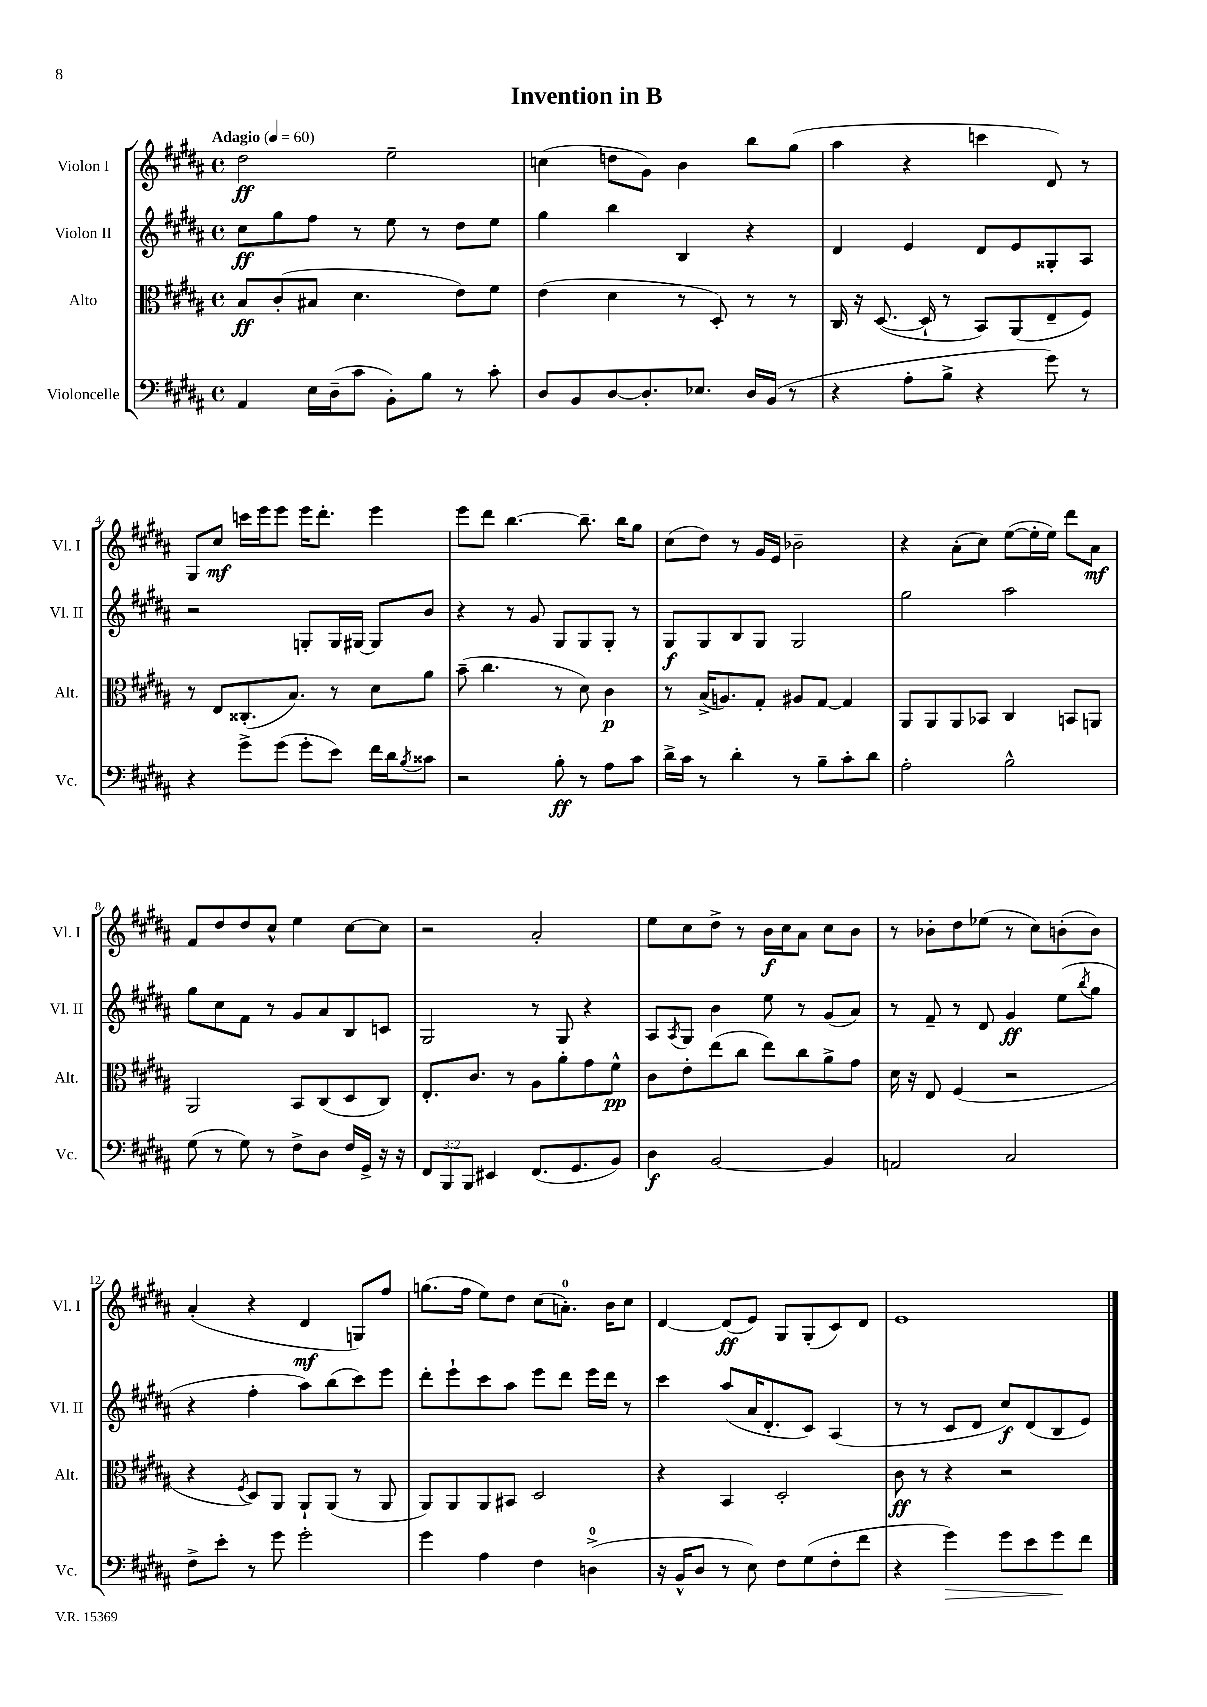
\header { title = "Invention in B" }
<<
\new StaffGroup <<
\new Staff = "s0" \with { instrumentName = "Violon I" shortInstrumentName = "Vl. I" } {
    \clef treble \key b \major \defaultTimeSignature \time 4/4 \tempo "Adagio" 4 = 60
    dis''2\ff e''2-- |
    c''4( d''8 gis'8) b'4 b''8 gis''8( |
    ais''4 r4 c'''4 dis'8) r8 |
    gis8 cis''8\mf c'''16 e'''16 e'''8 e'''16 dis'''8.-. e'''4 |
    e'''8 dis'''8 b''4.~ b''8.-- b''16 gis''8 |
    cis''8( dis''8) r8 gis'16 e'16 bes'2-- |
    r4 ais'8-.( cis''8) e''8~( e''16-. e''16) dis'''8 ais'8\mf |
    fis'8 dis''8 dis''8 cis''8-^ e''4 cis''8~ cis''8 |
    r2 ais'2-. |
    e''8 cis''8 dis''8-> r8 b'16\f cis''16 ais'8 cis''8 b'8 |
    r8 bes'8-. dis''8 ees''8( r8 cis''8) b'8-.( b'8) |
    ais'4-.( r4 dis'4\mf g8) fis''8 |
    g''8.( fis''16 e''8) dis''8 cis''8( a'8.-0-.) b'16 cis''8 |
    dis'4~ dis'8\ff( e'8) gis8 gis8-.( cis'8) dis'8 |
    e'1 \bar "|." |
}
\new Staff = "s1" \with { instrumentName = "Violon II" shortInstrumentName = "Vl. II" } {
    \clef treble \key b \major \defaultTimeSignature \time 4/4
    cis''8\ff gis''8 fis''8 r8 e''8 r8 dis''8 e''8 |
    gis''4 b''4 b4 r4 |
    dis'4 e'4 dis'8 e'8 gisis8-. ais8 |
    r2 g8-. g16 gis16~ gis8 b'8 |
    r4 r8 gis'8 gis8 gis8 gis8-. r8 |
    gis8\f gis8 b8 gis8 gis2 |
    gis''2 ais''2 |
    gis''8 cis''8 fis'8 r8 gis'8 ais'8 b8 c'8 |
    gis2 r8 gis8 r4 |
    ais8 \acciaccatura { ais8 } gis8 b'4 e''8 r8 gis'8( ais'8) |
    r8 fis'8-- r8 dis'8 gis'4\ff e''8( \acciaccatura { b''8 } gis''8 |
    r4 fis''4-. ais''8) b''8( cis'''8) e'''8 |
    dis'''8-. e'''8-! cis'''8 ais''8 e'''8 dis'''8 e'''16 dis'''16 r8 |
    cis'''4 ais''8( ais'16 dis'8.-. cis'8) ais4( |
    r8 r8 cis'8 dis'8 cis''8\f) dis'8( b8 e'8) \bar "|." |
}
\new Staff = "s2" \with { instrumentName = "Alto" shortInstrumentName = "Alt." } {
    \clef alto \key b \major \defaultTimeSignature \time 4/4
    b8\ff cis'8-.( bis8 dis'4. e'8) fis'8 |
    e'4( dis'4 r8 dis8-.) r8 r8 |
    cis16 r16 dis8.~( dis16-! r8 b,8) ais,8( e8-- fis8) |
    r8 e8 cisis8.-.( b8.) r8 dis'8 ais'8 |
    b'8--( cis''4. r8 dis'8) cis'4\p |
    r8 b16->( a8.) gis8-. ais8 gis8~ gis4 |
    ais,8 ais,8 ais,8 bes,8 cis4 b,8 a,8 |
    ais,2 b,8 cis8( dis8 cis8) |
    e8.-. cis'8. r8 ais8 ais'8-. gis'8 fis'8-^\pp |
    cis'8 e'8-. e''8( cis''8 e''8) cis''8 ais'8-> gis'8 |
    dis'16 r16 e8 fis4( r2 |
    r4 \acciaccatura { fis8 } dis8) ais,8 ais,8-! ais,8( r8 ais,8 |
    ais,8) ais,8 ais,8 bis,8 dis2 |
    r4 b,4 dis2-. |
    cis'8\ff r8 r4 r2 \bar "|." |
}
\new Staff = "s3" \with { instrumentName = "Violoncelle" shortInstrumentName = "Vc." } {
    \clef bass \key b \major \defaultTimeSignature \time 4/4 \override Staff.TupletNumber.text = #tuplet-number::calc-fraction-text
    ais,4 e16 dis16--( cis'8 b,8-.) b8 r8 cis'8-. |
    dis8 b,8 dis8~ dis8.-. ees8. dis16 b,16( r8 |
    r4 ais8-. b8-> r4 gis'8) r8 |
    r4 gis'8-> gis'8( gis'8-. e'8) fis'16 dis'16 \acciaccatura { b8 } cisis'8 |
    r2 b8-.\ff r8 ais8 cis'8 |
    dis'16-> cis'16 r8 dis'4-. r8 b8-- cis'8-. dis'8 |
    ais2-. b2-^ |
    gis8( r8 gis8) r8 fis8-> dis8 fis16 gis,16-> r16 r16 |
    \tuplet 3/2 { fis,8 b,,8 b,,8 } eis,4 fis,8.( gis,8. b,8) |
    dis4\f b,2~ b,4 |
    a,2 cis2 |
    fis8-> e'8-. r8 gis'8 gis'2-. |
    gis'4 ais4 fis4 d4-0->( |
    r16 b,16-^ dis8 r8 e8) fis8 gis8( fis8-. fis'8 |
    r4 gis'4\>) gis'8 e'8 gis'8\! fis'8 \bar "|." |
}
>>
>>
